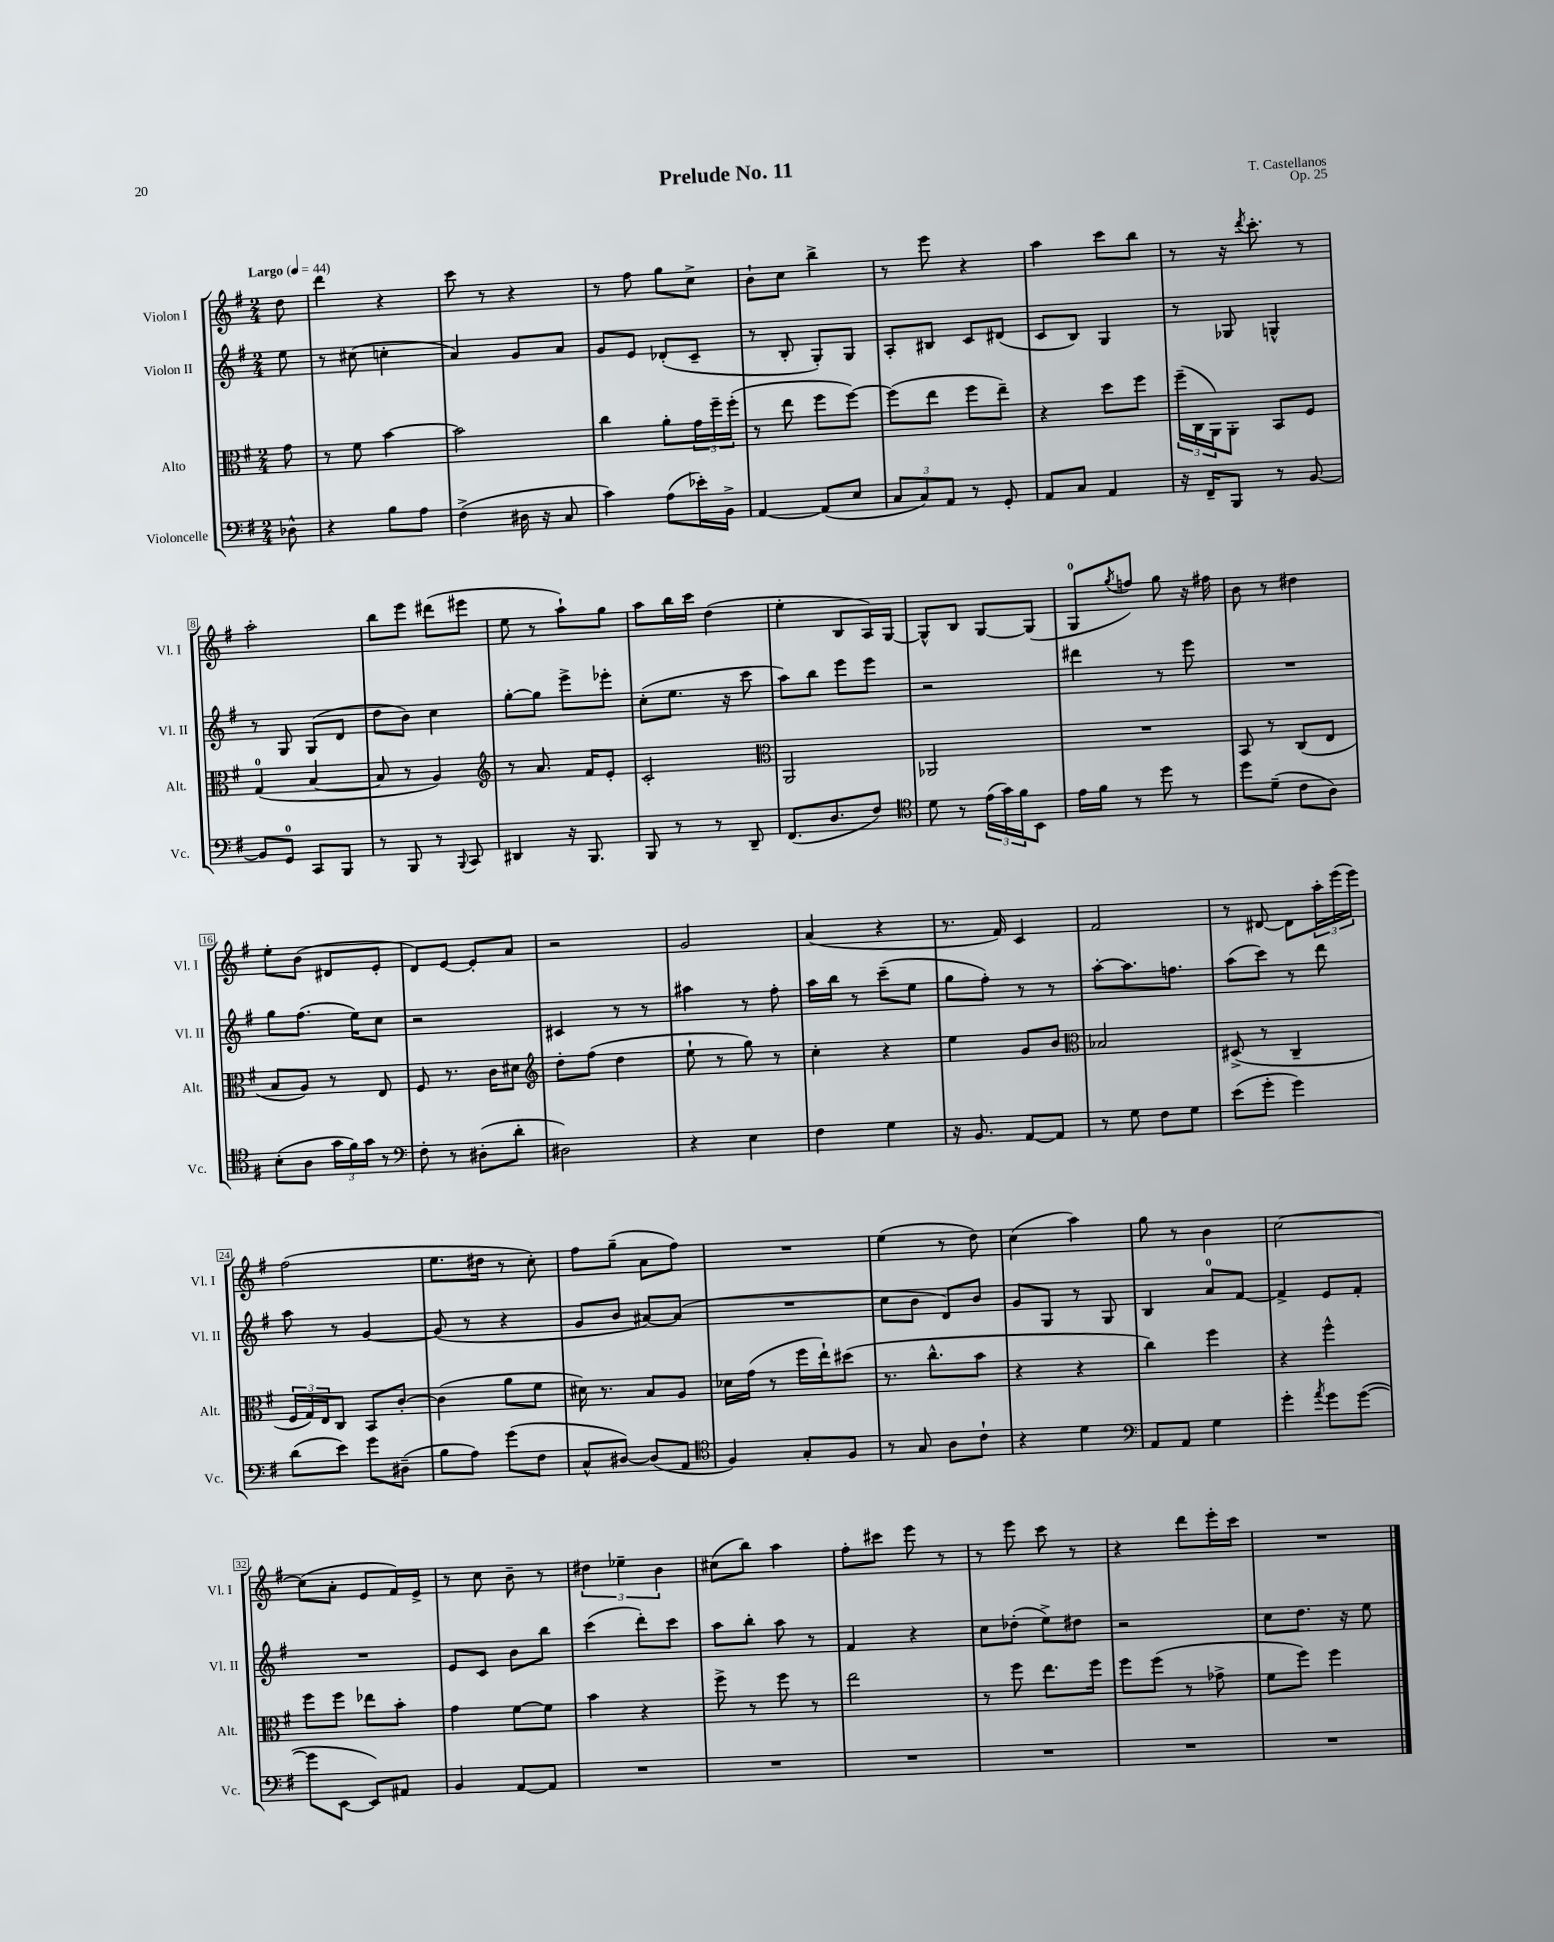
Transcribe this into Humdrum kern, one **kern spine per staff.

**kern	**kern	**kern	**kern
*part4	*part3	*part2	*part1
*staff4	*staff3	*staff2	*staff1
*I"Violoncelle	*I"Alto	*I"Violon II	*I"Violon I
*I'Vc.	*I'Alt.	*I'Vl. II	*I'Vl. I
*clefF4	*clefC3	*clefG2	*clefG2
*k[f#]	*k[f#]	*k[f#]	*k[f#]
*M2/4	*M2/4	*M2/4	*M2/4
*MM44	*MM44	*MM44	*MM44
=	=	=	=
!	!	!	!LO:TX:a:B:t=Largo
8D-X^^\	8g\	8ee\	8dd\
=1	=1	=1	=1
4r	8r	8r	4ddd\
.	8f#\	(8cc#X\	.
8B\L	[4b\	4ccn'\	4r
8A\J	.	.	.
=2	=2	=2	=2
(4F#^\	2b\]	4a/)	8ccc\
.	.	.	8r
16D#X\	.	8g/L	4r
16r	.	.	.
8C/	.	8a/J	.
=3	=3	=3	=3
4c\)	4cc\	8g/L	8r
.	.	8e/J	8ff#\
(8A\L	8a'\L	(8d-X'/L	8gg\L
16e-X'\L)	24g\L	8c~/J	8cc^\J
.	24ff#~\	.	.
16BB^\JJ	.	.	.
.	(24ff#'\JJ	.	.
=4	=4	=4	=4
[4AA/	8r	8r	8b`\L
.	8ee\	8B'/	8cc\J
(8AA/L]	8ff#\L	8G'/L)	4bb^\
8E/J	[8ff#\J)	8G/J	.
=5	=5	=5	=5
12C/L	(8ff#\L]	8A'/L	8r
12C/)	.	.	.
.	8ee\J	8B#X/J	8eee\
12AA/J	.	.	.
8r	8ff#\L	8c/L	4r
8GG'/	8ee~\J)	(8d#X/J	.
=6	=6	=6	=6
8AA/L	4r	8c/L	4aa\
8C/J	.	8B/J)	.
4AA/	8dd\L	4G/	8ccc\L
.	8ff#\J	.	8bb\J
=7	=7	=7	=7
16r	(24ff#~\LL	8r	8r
.	24C\	.	.
16FF#~/KL	.	.	.
.	24AA\J)	.	.
8BBB/J	8AA'\J	8G-X/	16r
.	.	.	8qddd/
.	.	.	8.ccc'\
8r	8BB/L	4Gn^^/	.
[8BB/	8F#/J	.	8r
!!LO:LB:g=z
=8	=8	=8	=8
8BB/L]	(4G/	8r	2aa'\
8GG/J	.	8G/	.
8CC/L	[4B/	(8G/L	.
8BBB/J	.	8d/J	.
=9	=9	=9	=9
8r	8B/]	8dd\L	8bb\L
8BBB/	8r	8b\J)	8eee\J
8r	4A/)	4cc\	(8ddd#X\L
8qqBBB/	.	.	.
8CC/	.	.	8eee#X\J
=10	=10	=10	=10
*	*clefG2	*	*
4DD#X/	8r	[8gg'\L	8ee\
.	8.a/	8gg\J]	8r
16r	.	8eee^\L	8aa`\L)
8.BBB/	16f#/KL	.	.
.	8e'/J	8eee-X'\J	8gg\J
=11	=11	=11	=11
8BBB/	2c'/	(8cc'\L	8aa\L
8r	.	8.ee\J	16bb\L
.	.	.	16ccc\JJ
8r	.	.	(4dd\
.	.	16r	.
8DD~/	.	8ccc\	.
=12	=12	=12	=12
*	*clefC3	*	*
(8.FF#/L	2AA/	8aa\L)	4ee'\
.	.	8bb\J	.
8.D/	.	.	.
.	.	8eee\L	8B/L
8F#/J)	.	8eee\J	16A/L)
.	.	.	[16G/JJ
=13	=13	=13	=13
*clefC4	*	*	*
8d\	2AA-X/	2r	8G^^/L]
8r	.	.	8B/J
(24e\LL	.	.	[8G/L
24g\)	.	.	.
24f#\J	.	.	.
8BB\J	.	.	(8G/J]
=14	=14	=14	=14
16e\LL	2r	4ddd#X\	8G/L
16f#\JJ	.	.	.
.	.	.	8qgg/
8r	.	.	8ffn/J)
8dd\	.	8r	8gg\
8r	.	8eee\	16r
.	.	.	16ff#X\
=15	=15	=15	=15
8dd\L	8BB/	2r	8b\
(8d~\J	8r	.	8r
8c\L	(8C/L	.	4dd#X\
8A\J)	8E/J	.	.
!!LO:LB:g=z
=16	=16	=16	=16
(8B'\L	8B/L	8gg\L	8ee'\L
8A\J	8A/J)	(8.ff#\J	(8b\J
24g\LL	8r	.	8d#X/L
24f#\)	.	.	.
.	.	16ee\KL)	.
24g\JJ	.	.	.
8r	8E/	8cc\J	8e'/J
=17	=17	=17	=17
*clefF4	*	*	*
8F#'\	8F#/	2r	8d/L)
8r	8.r	.	[8e/J
(8D#X'\L	.	.	8e'/L]
.	16c\KL	.	.
8d'\J	8d#X\J	.	8a/J
=18	=18	=18	=18
*	*clefG2	*	*
2D#X\)	8dd'\L	4c#X/	2r
.	(8ff#\J	.	.
.	4dd\	8r	.
.	.	8r	.
=19	=19	=19	=19
4r	8ee`\	4aa#X\	2g/
.	8r	.	.
4E\	8gg\)	8r	.
.	8r	8ff#'\	.
=20	=20	=20	=20
4F#\	4cc'\	16aa\LL	(4a/
.	.	16bb\JJ	.
.	.	8r	.
4G\	4r	(8ccc~\L	4r
.	.	8ee\J	.
=21	=21	=21	=21
16r	4ee\	8gg\L	8.r
8.BB/	.	.	.
.	.	8ff#'\J)	.
.	.	.	16f#/)
[8AA/L	8g/L	8r	4c/
8AA/J]	8b/J	8r	.
=22	=22	=22	=22
*	*clefC3	*	*
8r	2B-X/	[8aa'\L	2f#/
8G\	.	8.aa\]	.
8F#\L	.	.	.
.	.	8.ffn\J	.
8G\J	.	.	.
=23	=23	=23	=23
(8e\L	(8D#X^/	(8aa\L	8r
8g'\J	8r	8ccc\J)	[8d#X/
4g\)	4C~/	8r	8d#\L]
.	.	8ddd\	24aa'\L
.	.	.	(24eee\
.	.	.	24eee\JJ)
!!LO:LB:g=z
=24	=24	=24	=24
(8d\L	24F#/LL	8aa\	(2ff#\
.	24G/)	.	.
.	24E/J	.	.
8e\J)	8C/J	8r	.
8g\L	8BB/L	[4g/	.
(8D#X~\J	[8c'/J	.	.
=25	=25	=25	=25
8B\L	(4c\]	(8g/]	8.ee\L
8A\J)	.	8r	.
.	.	.	16dd#X\Jk
(8g\L	8a\L	4r	8r
8F#\J	8f#\J	.	8cc'\)
=26	=26	=26	=26
8C^^/L	16d#X\)	8g/L	8ff#\L
.	8.r	.	.
[8D#X/J)	.	8b/J	(8gg~\J
(8D#/L]	8B/L	[8a#X/L)	8a\L
8AA/J	8A/J	(8a#/J]	8ff#\J)
=27	=27	=27	=27
*clefC4	*	*	*
4F#/)	16d-X\LL	2r	2r
.	(16g\JJ	.	.
.	8r	.	.
8G'/L	16ff#\LL	.	.
.	16ee`\J)	.	.
8F#/J	(8dd#X\J	.	.
=28	=28	=28	=28
8r	8.r	8cc\L	(4ee\
8G/	.	8b\J	.
.	8.cc^^\L	.	.
8A\L	.	8d/L)	8r
8c`\J	8b\J	8b/J	8dd\)
=29	=29	=29	=29
4r	4r	8g/L	(4cc\
.	.	8G/J	.
4d\	4r	8r	4aa\)
.	.	8G/	.
=30	=30	=30	=30
*clefF4	*	*	*
8AA/L	4cc\)	4B/	8gg\
8AA/J	.	.	8r
4G\	4ff#\	8a/L	4b\
.	.	[8f#/J	.
=31	=31	=31	=31
4g'\	4r	4f#^/]	[2cc\
8qa/	.	.	.
8g\L	4ff#^^\	8e/L	.
([8g\J	.	8f#'/J	.
!!LO:LB:g=z
=32	=32	=32	=32
8g\L]	8ff#\L	2r	(8cc\L]
[8EE\J	8ff#\J	.	8a'\J
8EE/L])	8ee-X\L	.	8e/L
8AA#X/J	8b'\J	.	16f#/L)
.	.	.	16e^/JJ
=33	=33	=33	=33
4BB/	4g\	8e/L	8r
.	.	8c/J	8cc\
[8AA/L	[8f#\L	8b\L	8b~\
8AA/J]	8f#\J]	8bb\J	8r
=34	=34	=34	=34
2r	4b\	(4ccc\	6dd#X\
.	.	.	6ee-X~\
.	4r	8ddd'\L)	.
.	.	.	6b\
.	.	8ccc\J	.
=35	=35	=35	=35
2r	8ff#^\	8aa\L	(8cc#X\L
.	8r	8bb'\J	8bb\J)
.	8ff#\	8aa\	4aa\
.	8r	8r	.
=36	=36	=36	=36
2r	2ee\	4f#/	8ff#'\L
.	.	.	8ccc#X\J
.	.	4r	8eee\
.	.	.	8r
=37	=37	=37	=37
2r	8r	8cc\L	8r
.	8ff#\	(8dd-X'\J	8eee\
.	8.ee\L	8ee^\L)	8ccc\
.	.	8dd#X\J	8r
.	16ff#\Jk	.	.
=38	=38	=38	=38
2r	8ff#\L	2r	4r
.	(8ff#\J	.	.
.	8r	.	8ddd\L
.	8g-X^\	.	16eee'\L
.	.	.	16ccc\JJ
=39	=39	=39	=39
2r	8f#\L	8cc\L	2r
.	8ff#\J)	8.dd\J	.
.	4ff#\	.	.
.	.	16r	.
.	.	8ee\	.
==	==	==	==
*-	*-	*-	*-
